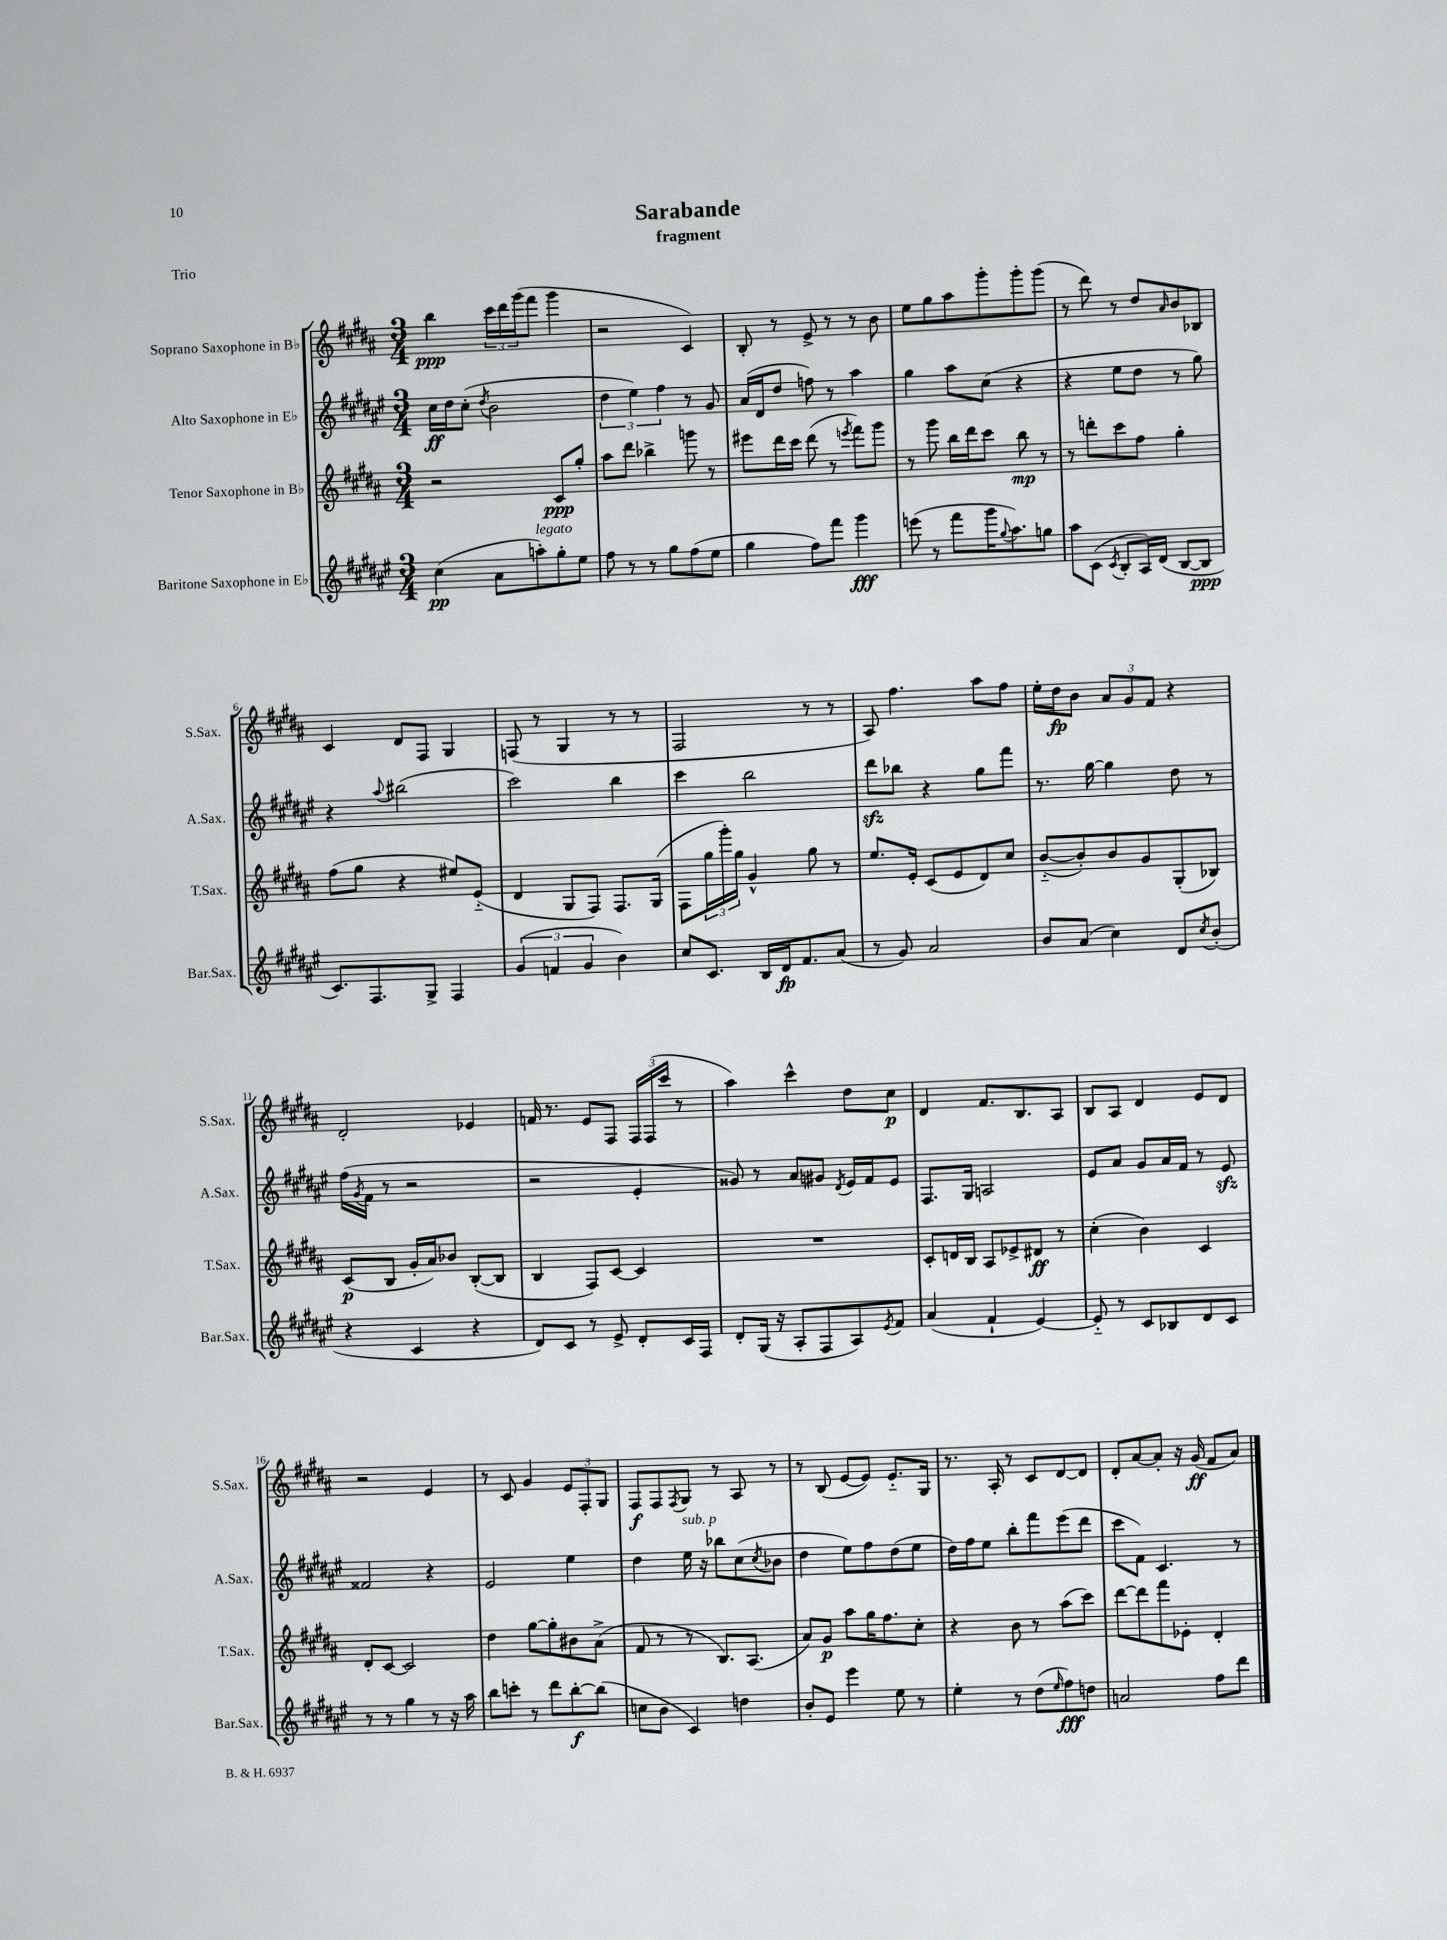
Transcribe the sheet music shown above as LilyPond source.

\header { title = "Sarabande" subtitle = "fragment" piece = "Trio" }
<<
\new StaffGroup <<
\new Staff = "s0" \with { instrumentName = "Soprano Saxophone in Bb" shortInstrumentName = "S.Sax." } {
    \clef treble \key b \major \numericTimeSignature \time 3/4
    b''4\ppp \tuplet 3/2 { cis'''16 dis'''16 gis'''16( } fis'''8 gis'''4 |
    r2 cis'4) |
    b8-. r8 e'8-> r8 r8 b'8 |
    e''8 gis''8 ais''8 gis'''8-. gis'''8-. gis'''8( |
    r8 dis'''8) r8 dis''8 \grace { ais'16 } b'8 bes8 |
    cis'4 dis'8 fis8 gis4 |
    f8( r8 gis4 r8 r8 |
    fis2 r8 r8 |
    ais8) fis''4. ais''8 fis''8 |
    e''16-. dis''16\fp b'8 \tuplet 3/2 { ais'8 gis'8 fis'8 } r4 |
    dis'2-. ees'4 |
    f'16 r8. e'8 fis8 \tuplet 3/2 { fis16 fis16( cis'''16 } r8 |
    ais''4) cis'''4-^ dis''8 cis''8\p |
    dis'4 fis'8. b8. ais8 |
    b8 ais8 dis'4 e'8 dis'8 |
    r2 e'4 |
    r8 cis'8 gis'4 \tuplet 3/2 { e'8 fis8-. gis8 } |
    fis8\f fis8 \acciaccatura { fis8 } gis8 r8 ais8 r8 |
    r8 b8( e'8~ e'8) e'8.-_ gis16 |
    r8. ais16-. r8 cis'8 dis'8~ dis'8 |
    dis'8-. ais'8~ ais'8-. r16 gis'16\ff( fis'8 ais'8) \bar "|." |
}
\new Staff = "s1" \with { instrumentName = "Alto Saxophone in Eb" shortInstrumentName = "A.Sax." } {
    \clef treble \key fis \major \numericTimeSignature \time 3/4
    cis''16\ff dis''16 cis''8-.( \acciaccatura { dis''8 } b'2 |
    \tuplet 3/2 { dis''4 eis''4) fis''4 } r8 gis'8 |
    ais'16( dis'16 dis''8 f''8) r8 ais''4 |
    gis''4 ais''8 cis''8( r4 |
    r4 eis''8 dis''8 r8 gis''8) |
    r4 \appoggiatura { ais''8 } bis''2( |
    cis'''2) b''4 |
    cis'''4 b''2 |
    dis'''8\sfz bes''8 r4 gis''8 fis'''8 |
    r8. gis''16~ gis''4 dis''8 r8 |
    fis''16( \acciaccatura { gis'8 } fis'16 r8 r2 |
    r2 eis'4-. |
    gisis'8) r8 ais'8 gis'8 \acciaccatura { dis'8 } eis'16 fis'16 eis'8 |
    fis8. gis16 a2 |
    eis'8 ais'8 gis'8 ais'16 fis'16 r8 eis'8\sfz |
    fisis'2 r4 |
    eis'2 eis''4 |
    dis''4 eis''16^\markup { \italic "sub. p" } r16 bes''8 cis''8( \acciaccatura { cis''8 } bes'8 |
    dis''4 eis''8) fis''8 dis''8( eis''8 |
    dis''16) fis''16 eis''8 b''8-. fis'''8 eis'''8( dis'''8 |
    cis'''8 fis'8) cis'4. r8 \bar "|." |
}
\new Staff = "s2" \with { instrumentName = "Tenor Saxophone in Bb" shortInstrumentName = "T.Sax." } {
    \clef treble \key b \major \numericTimeSignature \time 3/4
    r2 cis'8\ppp gis''8-. |
    ais''8 dis'''8 bes''4-> g'''8 r8 |
    eis'''8 dis'''16 cis'''16 dis'''8( r8 \acciaccatura { e'''8 } fis'''8) gis'''8 |
    r8 gis'''8 b''16 dis'''16 cis'''8 b''8\mp r8 |
    r8 d'''8-. cis'''8 fis''8 gis''4-. |
    fis''8( gis''8 r4 eis''8) e'8-_( |
    dis'4 gis8 fis8) fis8. gis16( |
    fis8 \tuplet 3/2 { gis''16 gis'''16-.) gis''16 } gis'4-^ gis''8 r8 |
    e''8. e'16-. cis'8( e'8 dis'8) cis''8 |
    b'8~-_( b'8-.) b'8 gis'8 gis8-.( bes8) |
    cis'8\p( b8 gis'16-. ais'16) bes'8 b8~-.( b8 |
    b4 fis8) cis'8~ cis'4 |
    R2. |
    cis'8-. d'16 b16 ais8 ees'8-> dis'8\ff r8 |
    cis''4-.( b'4) cis'4 |
    dis'8-. cis'8~ cis'2 |
    dis''4 gis''8~ gis''8-. bis'8 ais'8->( |
    fis'8 r8 r8 b8.) ais8.( |
    ais'8) gis'8\p ais''8 gis''16 fis''8. cis''8-. |
    r4 b'8 r8 ais''8( cis'''8) |
    dis'''8~ dis'''8 fis'''8 ees'8-. dis'4-. \bar "|." |
}
\new Staff = "s3" \with { instrumentName = "Baritone Saxophone in Eb" shortInstrumentName = "Bar.Sax." } {
    \clef treble \key fis \major \numericTimeSignature \time 3/4
    cis''4\pp( ais'8 a''8-.^\markup { \italic "legato" }) gis''8-. eis''8 |
    fis''8 r8 r8 gis''8 fis''8( eis''8 |
    gis''4 fis''8) fis'''8 gis'''4\fff |
    e'''8( r8 fis'''8 gis'''16 \appoggiatura { gis''8 } ais''8.) g''8 |
    ais''8 cis'8( \acciaccatura { cis'8 } b8-. ais16) dis'16( b8~ b8\ppp |
    cis'8.) fis8. gis8-> fis4 |
    \tuplet 3/2 { gis'4( f'4 gis'4 } b'4) |
    cis''8 cis'8. b16 dis'16\fp fis'8. ais'8( |
    r8 gis'8) ais'2 |
    b'8 ais'8( cis''4) dis'8 \acciaccatura { cis''8 } b'8-.( |
    r4 cis'4 r4 |
    dis'8) cis'8 r8 eis'8-> dis'8-. cis'16 fis16 |
    dis'8-. gis16( r16 ais8-. fis8 ais8) \acciaccatura { eis'8 } fis'8 |
    ais'4( fis'4-! eis'4~) |
    eis'8-_ r8 cis'8 bes8 dis'8 cis'8 |
    r8 r8 gis''4 r8 r16 ais''16 |
    b''8 c'''8-. r8 dis'''8 b''8~-.\f b''8( |
    c''8 b'8 cis'4) d''4 |
    b'8-. eis'8 eis'''4 eis''8 r8 |
    eis''4-. r8 dis''8( \grace { eis''16 } fis''8\fff) d''8 |
    a'2 fis''8 dis'''8 \bar "|." |
}
>>
>>
